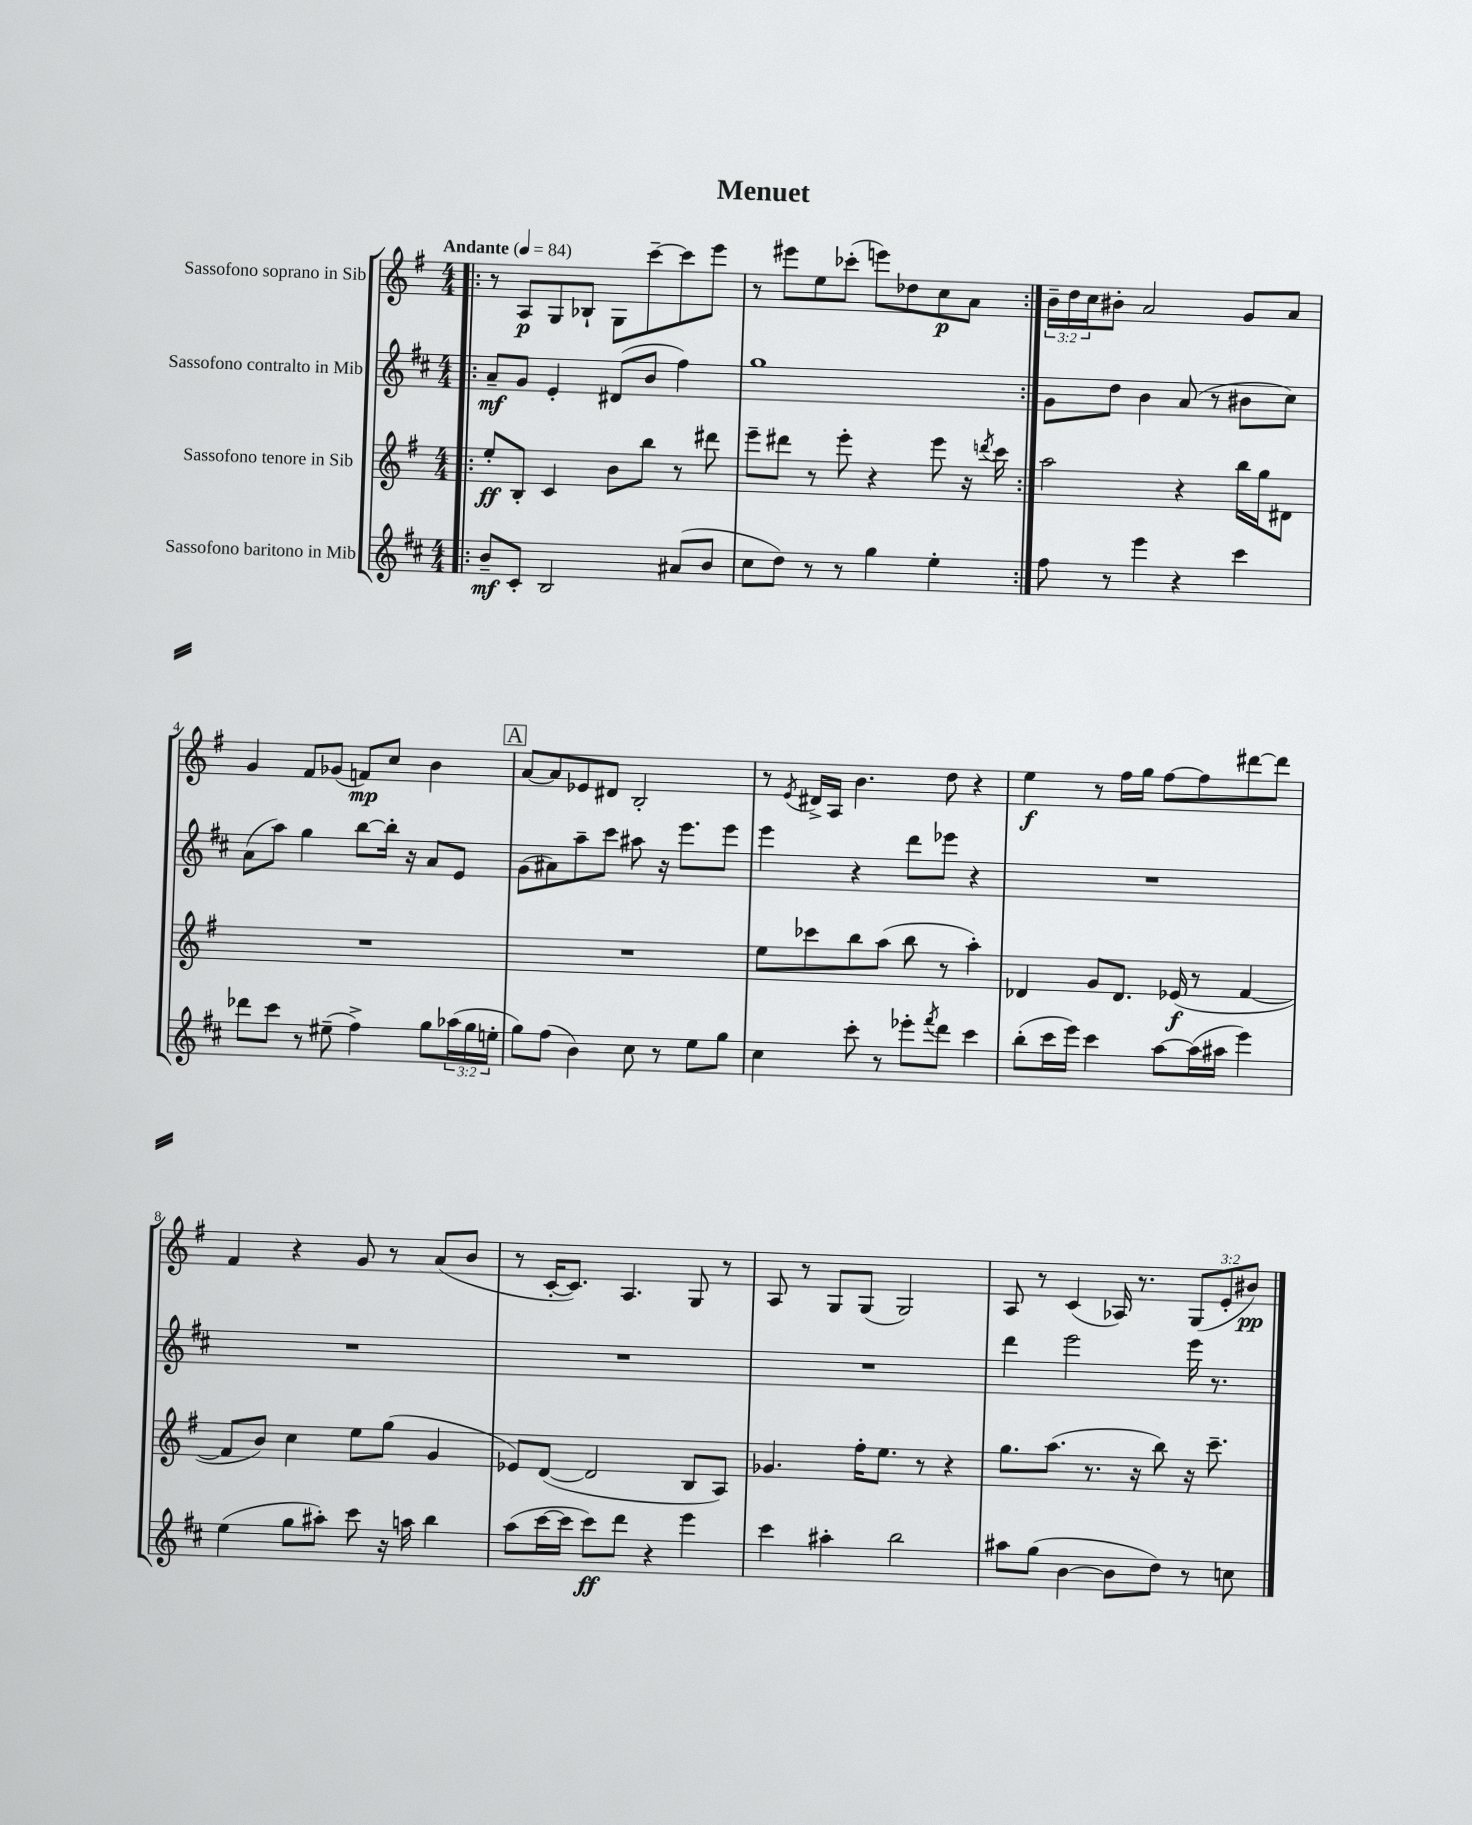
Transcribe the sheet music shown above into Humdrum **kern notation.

**kern	**dynam	**kern	**dynam	**kern	**dynam	**kern	**dynam
*part4	*part4	*part3	*part3	*part2	*part2	*part1	*part1
*staff4	*staff4	*staff3	*staff3	*staff2	*staff2	*staff1	*staff1
*I"Sassofono baritono in Mib	*	*I"Sassofono tenore in Sib	*	*I"Sassofono contralto in Mib	*	*I"Sassofono soprano in Sib	*
*clefG2	*	*clefG2	*	*clefG2	*	*clefG2	*
*k[f#c#]	*	*k[f#]	*	*k[f#c#]	*	*k[f#]	*
*M4/4	*	*M4/4	*	*M4/4	*	*M4/4	*
*MM84	*	*MM84	*	*MM84	*	*MM84	*
=1!|:	=1!|:	=1!|:	=1!|:	=1!|:	=1!|:	=1!|:	=1!|:
!	!	!	!	!	!	!LO:TX:a:B:t=Andante	!
8b~/L	mf	8ee'/L	ff	8a~/L	mf	8r	.
8c#'/J	.	8B'/J	.	8g/J	.	8A/L	p
2B/	.	4c/	.	4e'/	.	8G/	.
.	.	.	.	.	.	8B-X`/J	.
.	.	8b\L	.	(8d#X/L	.	8G\L	.
.	.	8bb\J	.	8b/J	.	[8ccc~\	.
(8a#X/L	.	8r	.	4ff#\)	.	8ccc\]	.
8b/J	.	8ddd#X\	.	.	.	8eee\J	.
=2	=2	=2	=2	=2	=2	=2	=2
8cc#\L	.	8eee~\L	.	1gg	.	8r	.
8dd\J)	.	8ddd#X\J	.	.	.	8eee#X\L	.
8r	.	8r	.	.	.	8ee\	.
8r	.	8eee'\	.	.	.	(8ccc-X'\J	.
4gg\	.	4r	.	.	.	8eeen\L)	.
.	.	.	.	.	.	8dd-X\	.
4ee'\	.	8eee\	.	.	.	8cc\	p
.	.	16r	.	.	.	8a\J	.
.	.	8qdddn/	.	.	.	.	.
.	.	16ccc\	.	.	.	.	.
=3:|!	=3:|!	=3:|!	=3:|!	=3:|!	=3:|!	=3:|!	=3:|!
8ff#\	.	2aa\	.	8g\L	.	24b~\LL	.
.	.	.	.	.	.	24dd\	.
.	.	.	.	.	.	24cc\J	.
8r	.	.	.	8dd\J	.	8b#X'\J	.
4eee\	.	.	.	4b\	.	2a/	.
4r	.	4r	.	(8a/	.	.	.
.	.	.	.	8r	.	.	.
4ccc#\	.	16bb\LL	.	8b#X\L	.	8g/L	.
.	.	16gg\J	.	.	.	.	.
.	.	8d#X\J	.	8cc#\J)	.	8a/J	.
!!LO:LB:g=z
=4	=4	=4	=4	=4	=4	=4	=4
8ddd-X\L	.	1r	.	(8a\L	.	4g/	.
8ccc#\J	.	.	.	8aa\J)	.	.	.
8r	.	.	.	4gg\	.	8f#/L	.
(8ee#X~\	.	.	.	.	.	(8g-X/J	.
4ff#^\)	.	.	.	[8bb\L	.	8fn/L)	mp
.	.	.	.	16bb'\Jk]	.	8cc/J	.
.	.	.	.	16r	.	.	.
8gg\L	.	.	.	8a/L	.	4b\	.
(24aa-X\L	.	.	.	8e/J	.	.	.
24gg\	.	.	.	.	.	.	.
24een'\JJ	.	.	.	.	.	.	.
!!LO:REH:place=s1:t=A
=5	=5	=5	=5	=5	=5	=5	=5
8gg\L)	.	1r	.	(8g\L	.	[8a/L	.
(8ff#\J	.	.	.	8a#X\)	.	8a/]	.
4b\)	.	.	.	8aa~\	.	8e-X/	.
.	.	.	.	8ccc#\J	.	8d#X/J	.
8cc#\	.	.	.	8aa#X\	.	2B'/	.
8r	.	.	.	16r	.	.	.
.	.	.	.	8.eee\L	.	.	.
8ee\L	.	.	.	.	.	.	.
8gg\J	.	.	.	8eee\J	.	.	.
=6	=6	=6	=6	=6	=6	=6	=6
4cc#\	.	8ee\L	.	4eee\	.	8r	.
.	.	.	.	.	.	8qe/	.
.	.	8ccc-X\	.	.	.	16d#X^/LL	.
.	.	.	.	.	.	16A/JJ	.
8ccc#'\	.	8bb\	.	4r	.	4.b\	.
8r	.	(8aa\J	.	.	.	.	.
8eee-X'\L	.	8bb\	.	8ddd\L	.	.	.
8qfff#/	.	.	.	.	.	.	.
8ddd\J	.	8r	.	8eee-X\J	.	8dd\	.
4ccc#\	.	4aa'\)	.	4r	.	4r	.
=7	=7	=7	=7	=7	=7	=7	=7
(8bb'\L	.	4d-X/	.	1r	.	4ee\	f
16ccc#\L	.	.	.	.	.	.	.
16eee\JJ)	.	.	.	.	.	.	.
4ccc#\	.	8g/L	.	.	.	8r	.
.	.	8.d-/J	.	.	.	16ff#\LL	.
.	.	.	.	.	.	16gg\JJ	.
[8aa\L	.	.	.	.	.	[8ff#\L	.
.	.	(16e-X/	f	.	.	.	.
(16aa\L]	.	8r	.	.	.	8ff#\]	.
16aa#X\JJ	.	.	.	.	.	.	.
4eee\)	.	[4f#/	.	.	.	[8ddd#X\	.
.	.	.	.	.	.	8ddd#\J]	.
!!LO:LB:g=z
=8	=8	=8	=8	=8	=8	=8	=8
(4ee\	.	8f#/L]	.	1r	.	4f#/	.
.	.	8b/J)	.	.	.	.	.
8gg\L	.	4cc\	.	.	.	4r	.
8aa#X'\J)	.	.	.	.	.	.	.
8ccc#\	.	8ee\L	.	.	.	8g/	.
16r	.	(8gg\J	.	.	.	8r	.
16aan\	.	.	.	.	.	.	.
4bb\	.	4g/	.	.	.	(8a/L	.
.	.	.	.	.	.	8b/J	.
=9	=9	=9	=9	=9	=9	=9	=9
(8aa\L	.	8e-X/L)	.	1r	.	8r	.
[16ccc#\L	.	([8d/J	.	.	.	[16c'/KL	.
16ccc#\JJ]	.	.	.	.	.	8.c/J])	.
8ccc#\L)	ff	2d/]	.	.	.	.	.
8ddd\J	.	.	.	.	.	4.A/	.
4r	.	.	.	.	.	.	.
4eee\	.	8B/L	.	.	.	8G/	.
.	.	8A/J)	.	.	.	8r	.
=10	=10	=10	=10	=10	=10	=10	=10
4ccc#\	.	4.g-X/	.	1r	.	8A/	.
.	.	.	.	.	.	8r	.
4aa#X'\	.	.	.	.	.	8G/L	.
.	.	16ff#'\KL	.	.	.	(8G/J	.
.	.	8.ee\J	.	.	.	.	.
2bb\	.	.	.	.	.	2G/)	.
.	.	8r	.	.	.	.	.
.	.	4r	.	.	.	.	.
=11	=11	=11	=11	=11	=11	=11	=11
8aa#X\L	.	8.gg\L	.	4ddd\	.	8A/	.
(8gg\J	.	.	.	.	.	8r	.
.	.	(8.aa\J	.	.	.	.	.
[4b\	.	.	.	2eee\	.	(4c/	.
.	.	8.r	.	.	.	.	.
8b\L]	.	.	.	.	.	16A-X/)	.
.	.	16r	.	.	.	8.r	.
8dd\J)	.	8bb\)	.	.	.	.	.
8r	.	16r	.	16eee\	.	(12G/L	.
.	.	8.ccc~\	.	8.r	.	.	.
.	.	.	.	.	.	12e'/	.
8ccn\	.	.	.	.	.	.	.
.	.	.	.	.	.	12b#X/J)	pp
==	==	==	==	==	==	==	==
*-	*-	*-	*-	*-	*-	*-	*-
